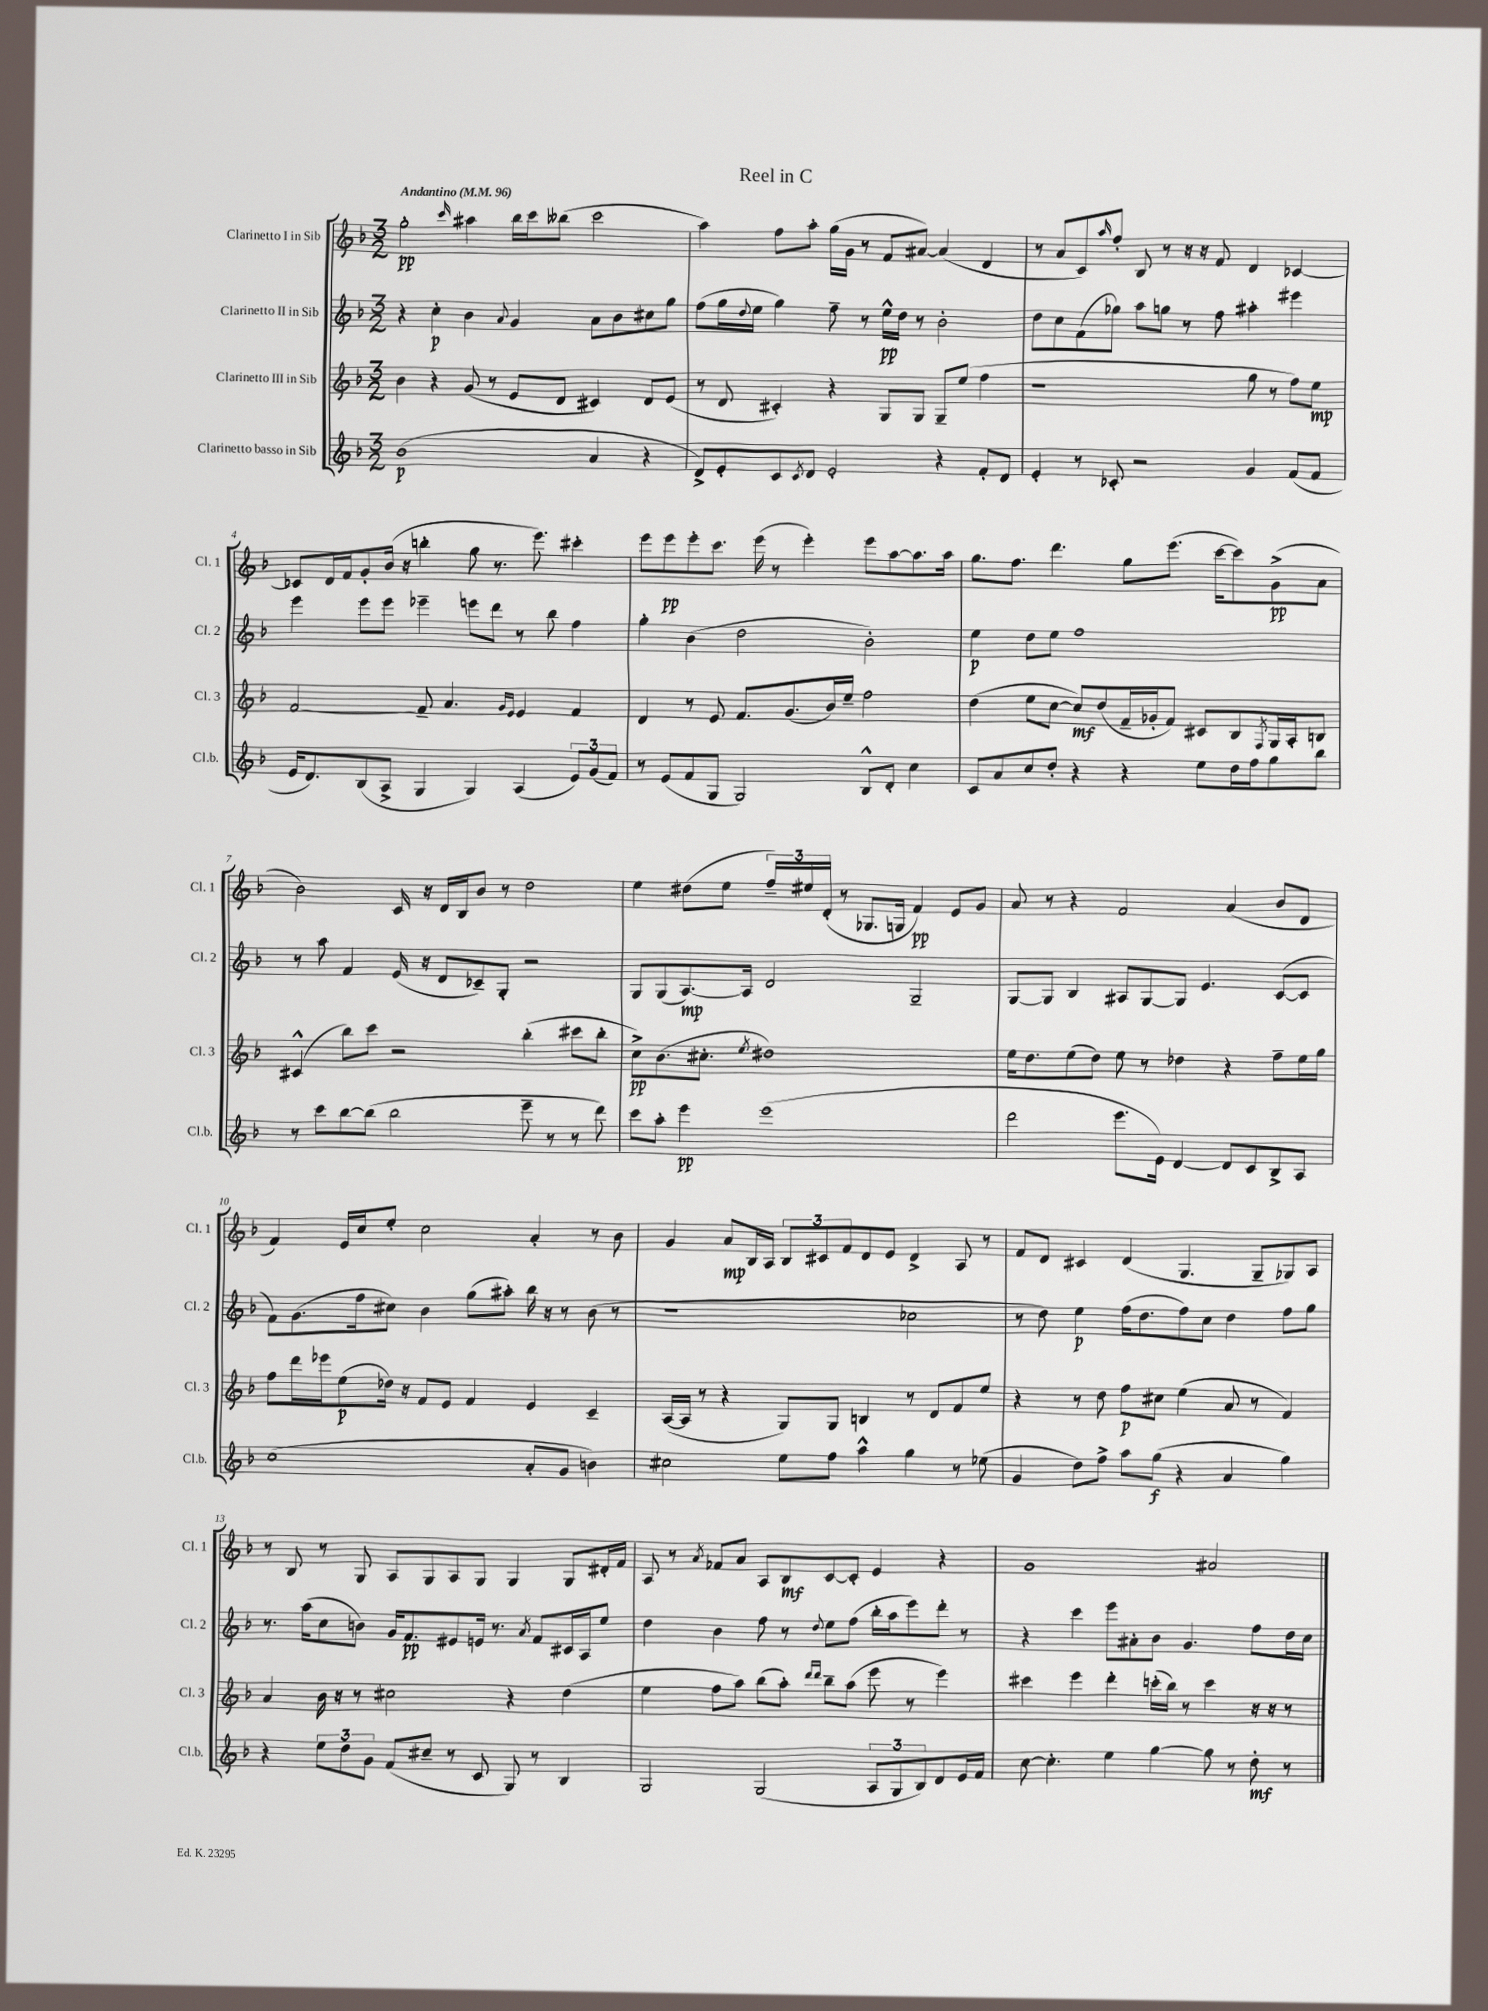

**kern	**dynam	**kern	**dynam	**kern	**dynam	**kern	**dynam
*part4	*part4	*part3	*part3	*part2	*part2	*part1	*part1
*staff4	*staff4	*staff3	*staff3	*staff2	*staff2	*staff1	*staff1
*I"Clarinetto basso in Sib	*	*I"Clarinetto III in Sib	*	*I"Clarinetto II in Sib	*	*I"Clarinetto I in Sib	*
*I'Cl.b.	*	*I'Cl. 3	*	*I'Cl. 2	*	*I'Cl. 1	*
*clefG2	*	*clefG2	*	*clefG2	*	*clefG2	*
*k[b-]	*	*k[b-]	*	*k[b-]	*	*k[b-]	*
*M3/2	*	*M3/2	*	*M3/2	*	*M3/2	*
*MM96	*	*MM96	*	*MM96	*	*MM96	*
=1	=1	=1	=1	=1	=1	=1	=1
!	!	!	!	!	!	!LO:TX:a:B:t=Andantino	!
(1b-	p	4b-\	.	4r	.	2gg'\	pp
.	.	4r	.	4cc'\	p	.	.
.	.	.	.	.	.	16qqccc/	.
.	.	(8g/	.	4b-\	.	4aa#X\	.
.	.	8r	.	.	.	.	.
.	.	.	.	8qqa/	.	.	.
.	.	8e/L	.	4g/	.	16bb-\LL	.
.	.	.	.	.	.	16ccc\J	.
.	.	8d/J	.	.	.	(8bb--X\J	.
4a/	.	4c#X/)	.	8a\L	.	2ccc\	.
.	.	.	.	8b-\	.	.	.
4r	.	8d/L	.	8cc#X\	.	.	.
.	.	(8e/J	.	8gg\J	.	.	.
=2	=2	=2	=2	=2	=2	=2	=2
8d^/L)	.	8r	.	(8ff\L	.	4aa\)	.
8e'/	.	8d/	.	16gg\L	.	.	.
.	.	.	.	8qqdd/	.	.	.
.	.	.	.	16ee\JJ	.	.	.
8c/	.	4c#X'/)	.	4gg\)	.	8ff\L	.
8qc/	.	.	.	.	.	.	.
8d/J	.	.	.	.	.	8aa'\J	.
2e'/	.	4r	.	8ff~\	.	(16gg\LL	.
.	.	.	.	.	.	16g\JJ	.
.	.	.	.	8r	.	8r	.
.	.	8G/L	.	16ee^^\LL	pp	8f/L	.
.	.	.	.	16dd\JJ	.	.	.
.	.	8G/J	.	8r	.	[8a#X/J)	.
4r	.	8G~/L	.	2b-'\	.	(4a#/]	.
.	.	(8ee/J	.	.	.	.	.
8f'/L	.	4ff\	.	.	.	4d/	.
8d/J	.	.	.	.	.	.	.
=3	=3	=3	=3	=3	=3	=3	=3
4e'/	.	1r	.	8dd\L	.	8r	.
.	.	.	.	8cc\	.	8a/L	.
8r	.	.	.	(8f\	.	8c/)	.
.	.	.	.	.	.	16qqaa/	.
8c-X'/	.	.	.	8gg-X\J)	.	8ff'/J	.
2r	.	.	.	8aa\L	.	8B-/	.
.	.	.	.	8ggn\J	.	8r	.
.	.	.	.	8r	.	16r	.
.	.	.	.	.	.	16r	.
.	.	.	.	8ff\	.	8f/	.
4g/	.	8gg\	.	4aa#X'\	.	4d/	.
.	.	8r	.	.	.	.	.
(8f/L	.	8ff\L)	.	4eee#X\	.	[4c-X/	.
8f/J	.	8ee\J	mp	.	.	.	.
!!LO:LB:g=z
=4	=4	=4	=4	=4	=4	=4	=4
16e/KL	.	[2f/	.	4eee\	.	8c-X/L]	.
8.d/)	.	.	.	.	.	.	.
.	.	.	.	.	.	16d/L	.
.	.	.	.	.	.	16f/J	.
(8B-/	.	.	.	8eee\L	.	8g'/	.
8A^/J	.	.	.	8eee\J	.	(16b-/Jk	.
.	.	.	.	.	.	16r	.
4G/	.	8f~/]	.	4eee-X~\	.	4bbn'\	.
.	.	4.a/	.	.	.	.	.
4G/)	.	.	.	8eeen\L	.	8gg\	.
.	.	.	.	8ddd\J	.	8.r	.
.	.	16qqg/LL	.	.	.	.	.
.	.	16qqe/JJ	.	.	.	.	.
(4A/	.	4e/	.	8r	.	.	.
.	.	.	.	.	.	8.eee\)	.
.	.	.	.	8bb-\	.	.	.
12e/L)	.	4f/	.	4ff\	.	4ccc#X'\	.
(12g/	.	.	.	.	.	.	.
12f/J)	.	.	.	.	.	.	.
=5	=5	=5	=5	=5	=5	=5	=5
8r	.	4d/	.	4gg'\	.	8eee\L	.
(8e/L	.	.	.	.	.	8eee\	pp
8f/	.	8r	.	(4b-\	.	8eee'\	.
8G/J	.	8e/	.	.	.	8.ccc\J	.
2G/)	.	8.f/L	.	2dd\	.	.	.
.	.	.	.	.	.	(16eee\	.
.	.	.	.	.	.	8r	.
.	.	(8.g/	.	.	.	.	.
.	.	.	.	.	.	4eee'\)	.
.	.	16b-/L)	.	.	.	.	.
.	.	16ee~/JJ	.	.	.	.	.
8B-^^/L	.	2ff\	.	2b-'\)	.	8eee\L	.
8d'/J	.	.	.	.	.	[8aa\	.
4cc\	.	.	.	.	.	8.aa\]	.
.	.	.	.	.	.	16aa\Jk	.
=6	=6	=6	=6	=6	=6	=6	=6
8c/L	.	(4dd\	.	4ee\	p	8.gg\L	.
8a/	.	.	.	.	.	.	.
.	.	.	.	.	.	8.ff\J	.
8cc/	.	8ee\L	.	8dd\L	.	.	.
8dd'/J	.	[8cc\J	.	8ee\J	.	4.ddd\	.
4r	.	8cc/L])	mf	1ff	.	.	.
.	.	(8dd/	.	.	.	.	.
4r	.	16f~/L	.	.	.	8gg\L	.
.	.	16g-X'/J	.	.	.	.	.
.	.	8f/J)	.	.	.	(8.eee\J	.
8ee\L	.	8c#X/L	.	.	.	.	.
.	.	.	.	.	.	[16ccc\KL	.
16dd\L	.	8B-/	.	.	.	8ccc\])	.
16ff\J	.	.	.	.	.	.	.
.	.	8qF/	.	.	.	.	.
8gg\	.	16G/L	.	.	.	(8g^\	pp
.	.	16A'/J	.	.	.	.	.
8bb-\J	.	8Bn/J	.	.	.	8a\J	.
!!LO:LB:g=z
=7	=7	=7	=7	=7	=7	=7	=7
8r	.	(4c#X^^/	.	8r	.	2b-\)	.
8ccc\L	.	.	.	8aa\	.	.	.
[8bb-\	.	8bb-\L)	.	4f/	.	.	.
(8bb-\J]	.	8ccc\J	.	.	.	.	.
2bb-\	.	2r	.	(16e/	.	16c/	.
.	.	.	.	16r	.	16r	.
.	.	.	.	8d/L	.	16d/LL	.
.	.	.	.	.	.	16B-/J	.
.	.	.	.	8c-X~/)	.	8b-/J	.
.	.	.	.	8G'/J	.	8r	.
8eee~\	.	(4bb-'\	.	2r	.	2dd\	.
8r	.	.	.	.	.	.	.
8r	.	8ccc#X\L	.	.	.	.	.
8ddd\)	.	8bb-'\J	.	.	.	.	.
=8	=8	=8	=8	=8	=8	=8	=8
8ccc\L	.	8cc^\L)	pp	8G/L	.	4ee\	.
8aa'\J	.	(8.b-\	.	(8G/	.	.	.
4eee\	pp	.	.	[8.A/)	mp	(8dd#X\L	.
.	.	8.cc#X'\J	.	.	.	.	.
.	.	.	.	.	.	8ee\J	.
.	.	.	.	16A/Jk]	.	.	.
.	.	8qee/	.	.	.	.	.
(1eee	.	1dd#X)	.	2d/	.	24ff~/LL)	.
.	.	.	.	.	.	24ee#X/	.
.	.	.	.	.	.	(24d'/JJ	.
.	.	.	.	.	.	8r	.
.	.	.	.	.	.	8.G-X/L	.
.	.	.	.	.	.	16Gn/Jk	.
.	.	.	.	2G~/	.	4f/)	pp
.	.	.	.	.	.	8e/L	.
.	.	.	.	.	.	8g/J	.
=9	=9	=9	=9	=9	=9	=9	=9
2ddd\	.	16ee\KL	.	[8G/L	.	8a/	.
.	.	8.dd\	.	.	.	.	.
.	.	.	.	8G/J]	.	8r	.
.	.	(8ee\	.	4B-/	.	4r	.
.	.	8dd\J)	.	.	.	.	.
8.eee\L	.	8ee\	.	8A#X/L	.	2f/	.
.	.	8r	.	[8G/	.	.	.
16e\Jk)	.	.	.	.	.	.	.
[4d/	.	4dd-X\	.	8G/J]	.	.	.
.	.	.	.	4.e/	.	.	.
8d/L]	.	4r	.	.	.	(4a/	.
8c/	.	.	.	.	.	.	.
8B-^/	.	8ff~\L	.	([8c/L	.	8b-/L	.
8A/J	.	16ee\L	.	8c/J]	.	8d/J	.
.	.	16gg\JJ	.	.	.	.	.
!!LO:LB:g=z
=10	=10	=10	=10	=10	=10	=10	=10
(1cc	.	8ff\L	.	8f\L)	.	4f/)	.
.	.	16ddd\L	.	(8.g\	.	.	.
.	.	16eee-X\J	.	.	.	.	.
.	.	(8ee\	p	.	.	16e/LL	.
.	.	.	.	16ff\k	.	16cc/J	.
.	.	16dd-X\Jk)	.	8cc#X\J)	.	8ee'/J	.
.	.	16r	.	.	.	.	.
.	.	8f/L	.	4b-\	.	2cc\	.
.	.	8e/J	.	.	.	.	.
.	.	4f/	.	(8gg\L	.	.	.
.	.	.	.	8aa#X'\J)	.	.	.
8a'/L	.	4e/	.	16bb-\	.	4a'/	.
.	.	.	.	16r	.	.	.
8g/J	.	.	.	8r	.	.	.
4bn\)	.	4c~/	.	(8b-\	.	8r	.
.	.	.	.	8r	.	8b-\	.
=11	=11	=11	=11	=11	=11	=11	=11
2cc#X\	.	([16A/LL	.	1r	.	4g/	.
.	.	16A/JJ]	.	.	.	.	.
.	.	8r	.	.	.	.	.
.	.	4r	.	.	.	8a/L	mp
.	.	.	.	.	.	16B-/L	.
.	.	.	.	.	.	16A/JJ	.
8ee\L	.	8G/L)	.	.	.	12B-/L	.
.	.	.	.	.	.	12c#X/	.
8ff\J	.	8G/J	.	.	.	.	.
.	.	.	.	.	.	12f/	.
4aa^^\	.	4Bn/	.	.	.	8d/	.
.	.	.	.	.	.	8e/J	.
4gg\	.	8r	.	2cc-X\	.	4d^/	.
.	.	8d/L	.	.	.	.	.
8r	.	8f/	.	.	.	8A/	.
(8ee-X\	.	8ee/J	.	.	.	8r	.
=12	=12	=12	=12	=12	=12	=12	=12
4g/	.	4r	.	8r	.	8f/L	.
.	.	.	.	8dd\)	.	8d/J	.
8dd\L)	.	8r	.	4ee\	p	4c#X/	.
8ff^\J	.	8dd\	.	.	.	.	.
8aa\L	.	8ff\L	p	(16ff\KL	.	(4d/	.
.	.	.	.	8.dd\	.	.	.
(8gg\J	f	8cc#X\J	.	.	.	.	.
4r	.	(4ee\	.	8ff\)	.	4.G/	.
.	.	.	.	8cc\J	.	.	.
4a/	.	8a/	.	4dd\	.	.	.
.	.	8r	.	.	.	8G~/L	.
4gg\)	.	4f/)	.	8ff\L	.	8G-X/)	.
.	.	.	.	8gg\J	.	8A/J	.
!!LO:LB:g=z
=13	=13	=13	=13	=13	=13	=13	=13
4r	.	4a/	.	8.r	.	8r	.
.	.	.	.	.	.	8B-/	.
.	.	.	.	(16aa\KL	.	.	.
12ee\L	.	16b-\	.	8cc\	.	8r	.
.	.	16r	.	.	.	.	.
12dd\	.	.	.	.	.	.	.
.	.	8r	.	8bn\J)	.	8G/	.
12g\J	.	.	.	.	.	.	.
(8f/L	.	2cc#X\	.	16g/KL	.	8A/L	.
.	.	.	.	8.f/	pp	.	.
8cc#X~/J	.	.	.	.	.	8G/	.
8r	.	.	.	8e#X/	.	8A/	.
8c/	.	.	.	16en/Jk	.	8G/J	.
.	.	.	.	8.r	.	.	.
8G/)	.	4r	.	.	.	4G/	.
.	.	.	.	8qa/	.	.	.
8r	.	.	.	8f/L	.	.	.
4B-/	.	(4dd\	.	16c#X/L	.	8G/L	.
.	.	.	.	16A/J	.	.	.
.	.	.	.	8ee/J	.	16d#X'/L	.
.	.	.	.	.	.	16f/JJ	.
=14	=14	=14	=14	=14	=14	=14	=14
2G/	.	4ee\	.	4dd\	.	8A/	.
.	.	.	.	.	.	8r	.
.	.	.	.	.	.	8qa/	.
.	.	8ff\L	.	4b-\	.	8f-X/L	.
.	.	8aa\J)	.	.	.	8a/J	.
(2G/	.	(8bb-\L	.	8ff\	.	8A/L	.
.	.	8aa'\J)	.	8r	.	8B-/	mf
.	.	16qqddd/LL	.	.	.	.	.
.	.	16qqddd/JJ	.	8qqdd/	.	.	.
.	.	8bb-~\L	.	8ee\L	.	[8c/	.
.	.	(8aa\J	.	(8ff\J	.	8c'/J]	.
12A/L	.	8eee\	.	16bb-'\LL	.	4e/	.
.	.	.	.	16aa\J	.	.	.
12G/	.	.	.	.	.	.	.
.	.	8r	.	8eee\)	.	.	.
12B-/)	.	.	.	.	.	.	.
8d/	.	4eee\)	.	8ddd'\J	.	4r	.
16e/L	.	.	.	8r	.	.	.
16f/JJ	.	.	.	.	.	.	.
=15	=15	=15	=15	=15	=15	=15	=15
[8cc\	.	4ccc#X\	.	4r	.	1g	.
4.cc'\]	.	.	.	.	.	.	.
.	.	4eee\	.	4ccc\	.	.	.
4ee\	.	4ddd'\	.	8eee\L	.	.	.
.	.	.	.	8a#X'\	.	.	.
[4gg\	.	(16cccn'\LL	.	8b-\J	.	.	.
.	.	16bb-\JJ)	.	.	.	.	.
.	.	8r	.	4.g/	.	.	.
8gg\]	.	4ccc\	.	.	.	2a#X/	.
8r	.	.	.	.	.	.	.
8dd'\	mf	16r	.	8ff\L	.	.	.
.	.	16r	.	.	.	.	.
8r	.	8r	.	16dd\L	.	.	.
.	.	.	.	16cc\JJ	.	.	.
==	==	==	==	==	==	==	==
*-	*-	*-	*-	*-	*-	*-	*-
